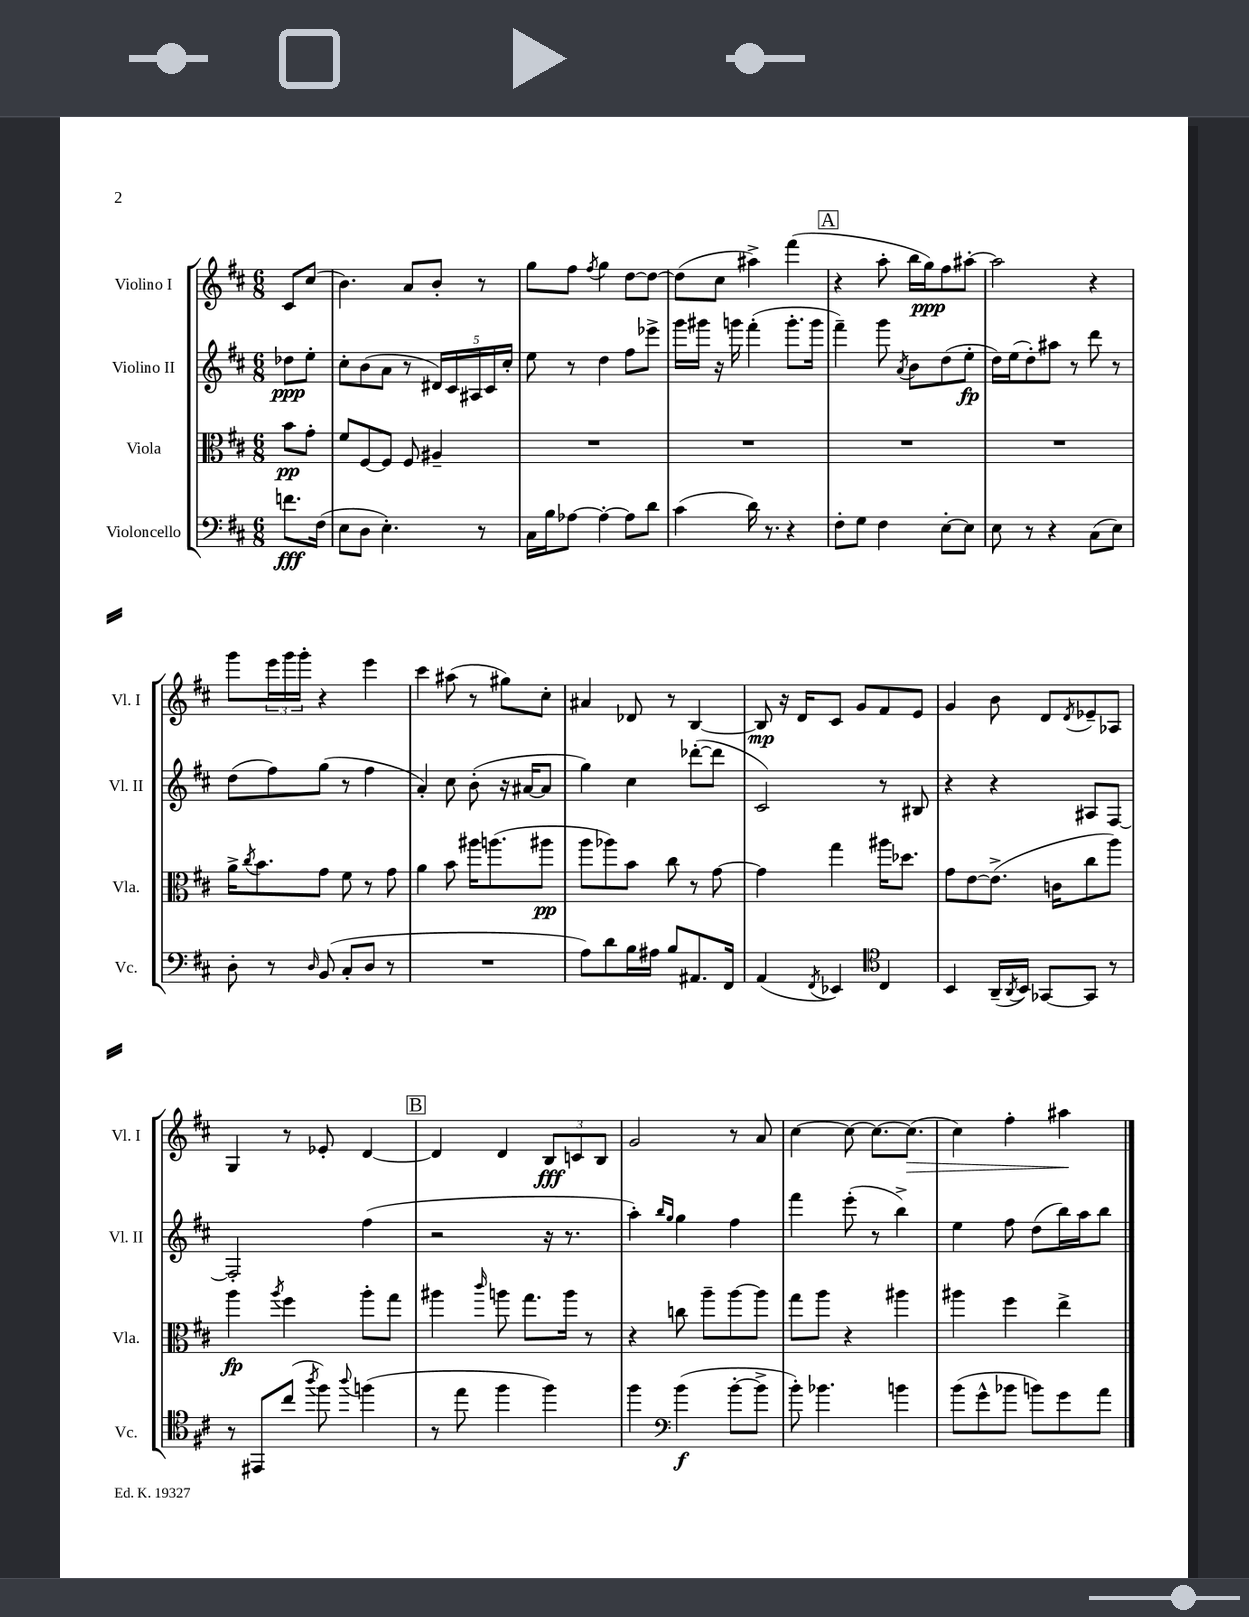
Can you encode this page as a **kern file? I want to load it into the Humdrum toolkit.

**kern	**dynam	**kern	**dynam	**kern	**dynam	**kern	**dynam
*part4	*part4	*part3	*part3	*part2	*part2	*part1	*part1
*staff4	*staff4	*staff3	*staff3	*staff2	*staff2	*staff1	*staff1
*I"Violoncello	*	*I"Viola	*	*I"Violino II	*	*I"Violino I	*
*I'Vc.	*	*I'Vla.	*	*I'Vl. II	*	*I'Vl. I	*
*clefF4	*	*clefC3	*	*clefG2	*	*clefG2	*
*k[f#c#]	*	*k[f#c#]	*	*k[f#c#]	*	*k[f#c#]	*
*M6/8	*	*M6/8	*	*M6/8	*	*M6/8	*
=	=	=	=	=	=	=	=
8.fn\L	fff	8b\L	pp	8dd-X\L	ppp	8c#/L	.
.	.	8g'\J	.	8ee'\J	.	(8cc#/J	.
(16F#\Jk	.	.	.	.	.	.	.
=1	=1	=1	=1	=1	=1	=1	=1
8E\L	.	8f#/L	.	8cc#'\L	.	4.b\)	.
8D\J	.	[8F#/	.	(8b\	.	.	.
4.E'\)	.	8F#/J]	.	8a\J	.	.	.
.	.	8F#/	.	8r	.	8a/L	.
.	.	4A#X~/	.	20d#X/LL)	.	8b'/J	.
.	.	.	.	20c#/	.	.	.
.	.	.	.	20A#X/	.	.	.
8r	.	.	.	.	.	8r	.
.	.	.	.	20c#/	.	.	.
.	.	.	.	20cc#'/JJ	.	.	.
=2	=2	=2	=2	=2	=2	=2	=2
16C#\LL	.	2.r	.	8ee\	.	8gg\L	.
16B\J	.	.	.	.	.	.	.
[8A-X\J	.	.	.	8r	.	8ff#\J	.
.	.	.	.	.	.	8qff#/	.
4A-'\_	.	.	.	4dd\	.	4gg\	.
8A-\L]	.	.	.	8ff#\L	.	[8dd\L	.
8d\J	.	.	.	8eee-X^\J	.	8dd\J_	.
=3	=3	=3	=3	=3	=3	=3	=3
(4c#\	.	2.r	.	16ggg\LL	.	(8dd\L]	.
.	.	.	.	16ggg#X\JJ	.	.	.
.	.	.	.	16r	.	8cc#\J	.
.	.	.	.	16gggn\	.	.	.
16d\)	.	.	.	(4fff#'\	.	4aa#X^\)	.
8.r	.	.	.	.	.	.	.
4r	.	.	.	8.ggg'\L	.	(4fff#\	.
.	.	.	.	16ggg\Jk	.	.	.
!!LO:REH:place=s1:t=A
=4	=4	=4	=4	=4	=4	=4	=4
8F#'\L	.	2.r	.	4fff#~\)	.	4r	.
8G\J	.	.	.	.	.	.	.
4F#\	.	.	.	8ggg\	.	8aa'\	.
.	.	.	.	8qa/	.	.	.
.	.	.	.	8b\L	.	16bb\LL	.
.	.	.	.	.	.	16gg\J)	ppp
[8E'\L	.	.	.	(8dd\	.	8ff#\	.
8E\J]	.	.	.	8ee'\J	fp	[8aa#X'\J	.
=5	=5	=5	=5	=5	=5	=5	=5
8E\	.	2.r	.	16dd\LL)	.	2aa#\]	.
.	.	.	.	(16ee\J	.	.	.
8r	.	.	.	8dd'\)	.	.	.
4r	.	.	.	8aa#X\J	.	.	.
.	.	.	.	8r	.	.	.
(8C#\L	.	.	.	8ddd\	.	4r	.
8E\J)	.	.	.	8r	.	.	.
!!LO:LB:g=z
=6	=6	=6	=6	=6	=6	=6	=6
8D'\	.	16a^\KL	.	(8dd\L	.	8ggg\L	.
.	.	8qcc#/	.	.	.	.	.
.	.	8.b\	.	.	.	.	.
8r	.	.	.	8ff#\)	.	24eee\L	.
.	.	.	.	.	.	24ggg\	.
.	.	.	.	.	.	24ggg'\JJ	.
16qqD/	.	.	.	.	.	.	.
(8BB/	.	8g\J	.	(8gg\J	.	4r	.
8C#'/L	.	8f#\	.	8r	.	.	.
8D/J	.	8r	.	4ff#\	.	4eee\	.
8r	.	8g\	.	.	.	.	.
=7	=7	=7	=7	=7	=7	=7	=7
2.r	.	4a\	.	4a'/)	.	4ccc#\	.
.	.	8b\	.	8cc#\	.	(8aa#X\	.
.	.	16aa#X\KL	.	(8b'\	.	8r	.
.	.	(8.aan\	.	.	.	.	.
.	.	.	.	16r	.	8gg#X\L)	.
.	.	.	.	[16a#X/KL	.	.	.
.	.	8aa#X\J	pp	8a#/J]	.	8cc#'\J	.
=8	=8	=8	=8	=8	=8	=8	=8
8A\L)	.	8aa\L	.	4gg\)	.	4a#X/	.
8d\	.	8aa-X\)	.	.	.	.	.
16B\L	.	8b\J	.	4cc#\	.	8d-X/	.
16A#X\JJ	.	.	.	.	.	.	.
8B/L	.	8cc#\	.	.	.	8r	.
8.AA#X/	.	8r	.	([8ddd-X'\L	.	[4B/	.
.	.	[8g\	.	8ddd-\J]	.	.	.
16FF#/Jk	.	.	.	.	.	.	.
=9	=9	=9	=9	=9	=9	=9	=9
(4AA/	.	4g\]	.	2c#/)	.	8B/]	mp
.	.	.	.	.	.	16r	.
.	.	.	.	.	.	16d/KL	.
8qFF#/	.	.	.	.	.	.	.
4EE-X/)	.	4gg\	.	.	.	8c#/J	.
.	.	.	.	.	.	8g/L	.
*clefC4	*	*	*	*	*	*	*
4C#/	.	16aa#X\KL	.	8r	.	8f#/	.
.	.	8.dd-X\J	.	.	.	.	.
.	.	.	.	8B#X/	.	8e/J	.
=10	=10	=10	=10	=10	=10	=10	=10
4BB/	.	8g\L	.	4r	.	4g/	.
.	.	[8e\	.	.	.	.	.
(16AA~/LL	.	(8.e^\J]	.	4r	.	8b\	.
8qAA/	.	.	.	.	.	.	.
16BB/JJ)	.	.	.	.	.	.	.
[8GG-X/L	.	.	.	.	.	8d/L	.
.	.	16cn\KL	.	.	.	.	.
.	.	.	.	.	.	8qd/	.
8GG-/J]	.	8cc#\	.	8A#X/L	.	8e-X~/	.
8r	.	8aa\J)	.	[8F#/J	.	8A-X/J	.
!!LO:LB:g=z
=11	=11	=11	=11	=11	=11	=11	=11
8r	.	4aa\	fp	2F#'/]	.	4G/	.
8EE#X/L	.	.	.	.	.	.	.
.	.	8qaa/	.	.	.	.	.
(8cc#/J	.	4ff#\	.	.	.	8r	.
8qaa/	.	.	.	.	.	.	.
8ff#\)	.	.	.	.	.	8e-X'/	.
8qqaa/	.	.	.	.	.	.	.
(4ffn\	.	8aa'\L	.	(4ff#\	.	[4d/	.
.	.	8gg\J	.	.	.	.	.
!!LO:REH:place=s1:t=B
=12	=12	=12	=12	=12	=12	=12	=12
8r	.	4aa#X\	.	2r	.	4d/]	.
8ee\	.	.	.	.	.	.	.
.	.	16qqccc#/	.	.	.	.	.
4ff#\	.	8aan\	.	.	.	4d/	.
.	.	8.gg\L	.	.	.	.	.
4ff#\)	.	.	.	16r	.	12B/L	fff
.	.	16aa\Jk	.	8.r	.	.	.
.	.	.	.	.	.	12cn/	.
.	.	8r	.	.	.	.	.
.	.	.	.	.	.	12B/J	.
=13	=13	=13	=13	=13	=13	=13	=13
4ff#\	.	4r	.	4aa'\)	.	2g/	.
*clefF4	*	*	*	*	*	*	*
.	.	.	.	16qqbb/LL	.	.	.
.	.	.	.	16qqgg/JJ	.	.	.
(4b\	f	8ccn\	.	4gg\	.	.	.
.	.	8aa~\L	.	.	.	.	.
[8b'\L	.	[8aa\	.	4ff#\	.	8r	.
8b^\J]	.	8aa\J]	.	.	.	8a/	.
=14	=14	=14	=14	=14	=14	=14	=14
8b'\)	.	8gg\L	.	4fff#\	.	[4cc#\	.
4.b-X\	.	8aa\J	.	.	.	.	.
.	.	4r	.	(8eee'\	.	8cc#\_	.
.	.	.	.	8r	.	8.cc#\L_	.
4bn\	.	4aa#X\	.	4bb^\)	.	.	.
!	!	!	!	!	!	!	!LO:HP:b
.	.	.	.	.	.	(8.cc#\J]	>
=15	=15	=15	=15	=15	=15	=15	=15
(8b\L	.	4aa#X\	.	4ee\	.	4cc#\)	.
8g^^\	.	.	.	.	.	.	.
8b-X\J	.	4ff#\	.	8ff#\	.	4ff#'\	.
8bn\L)	.	.	.	(8dd\L	.	.	.
8g\	.	4ee^\	.	16bb\L)	.	4aa#X\	.
.	.	.	.	16aa\J	.	.	.
8a\J	.	.	.	8bb\J	.	.	.
.	.	.	.	.	.	.	]
==	==	==	==	==	==	==	==
*-	*-	*-	*-	*-	*-	*-	*-
